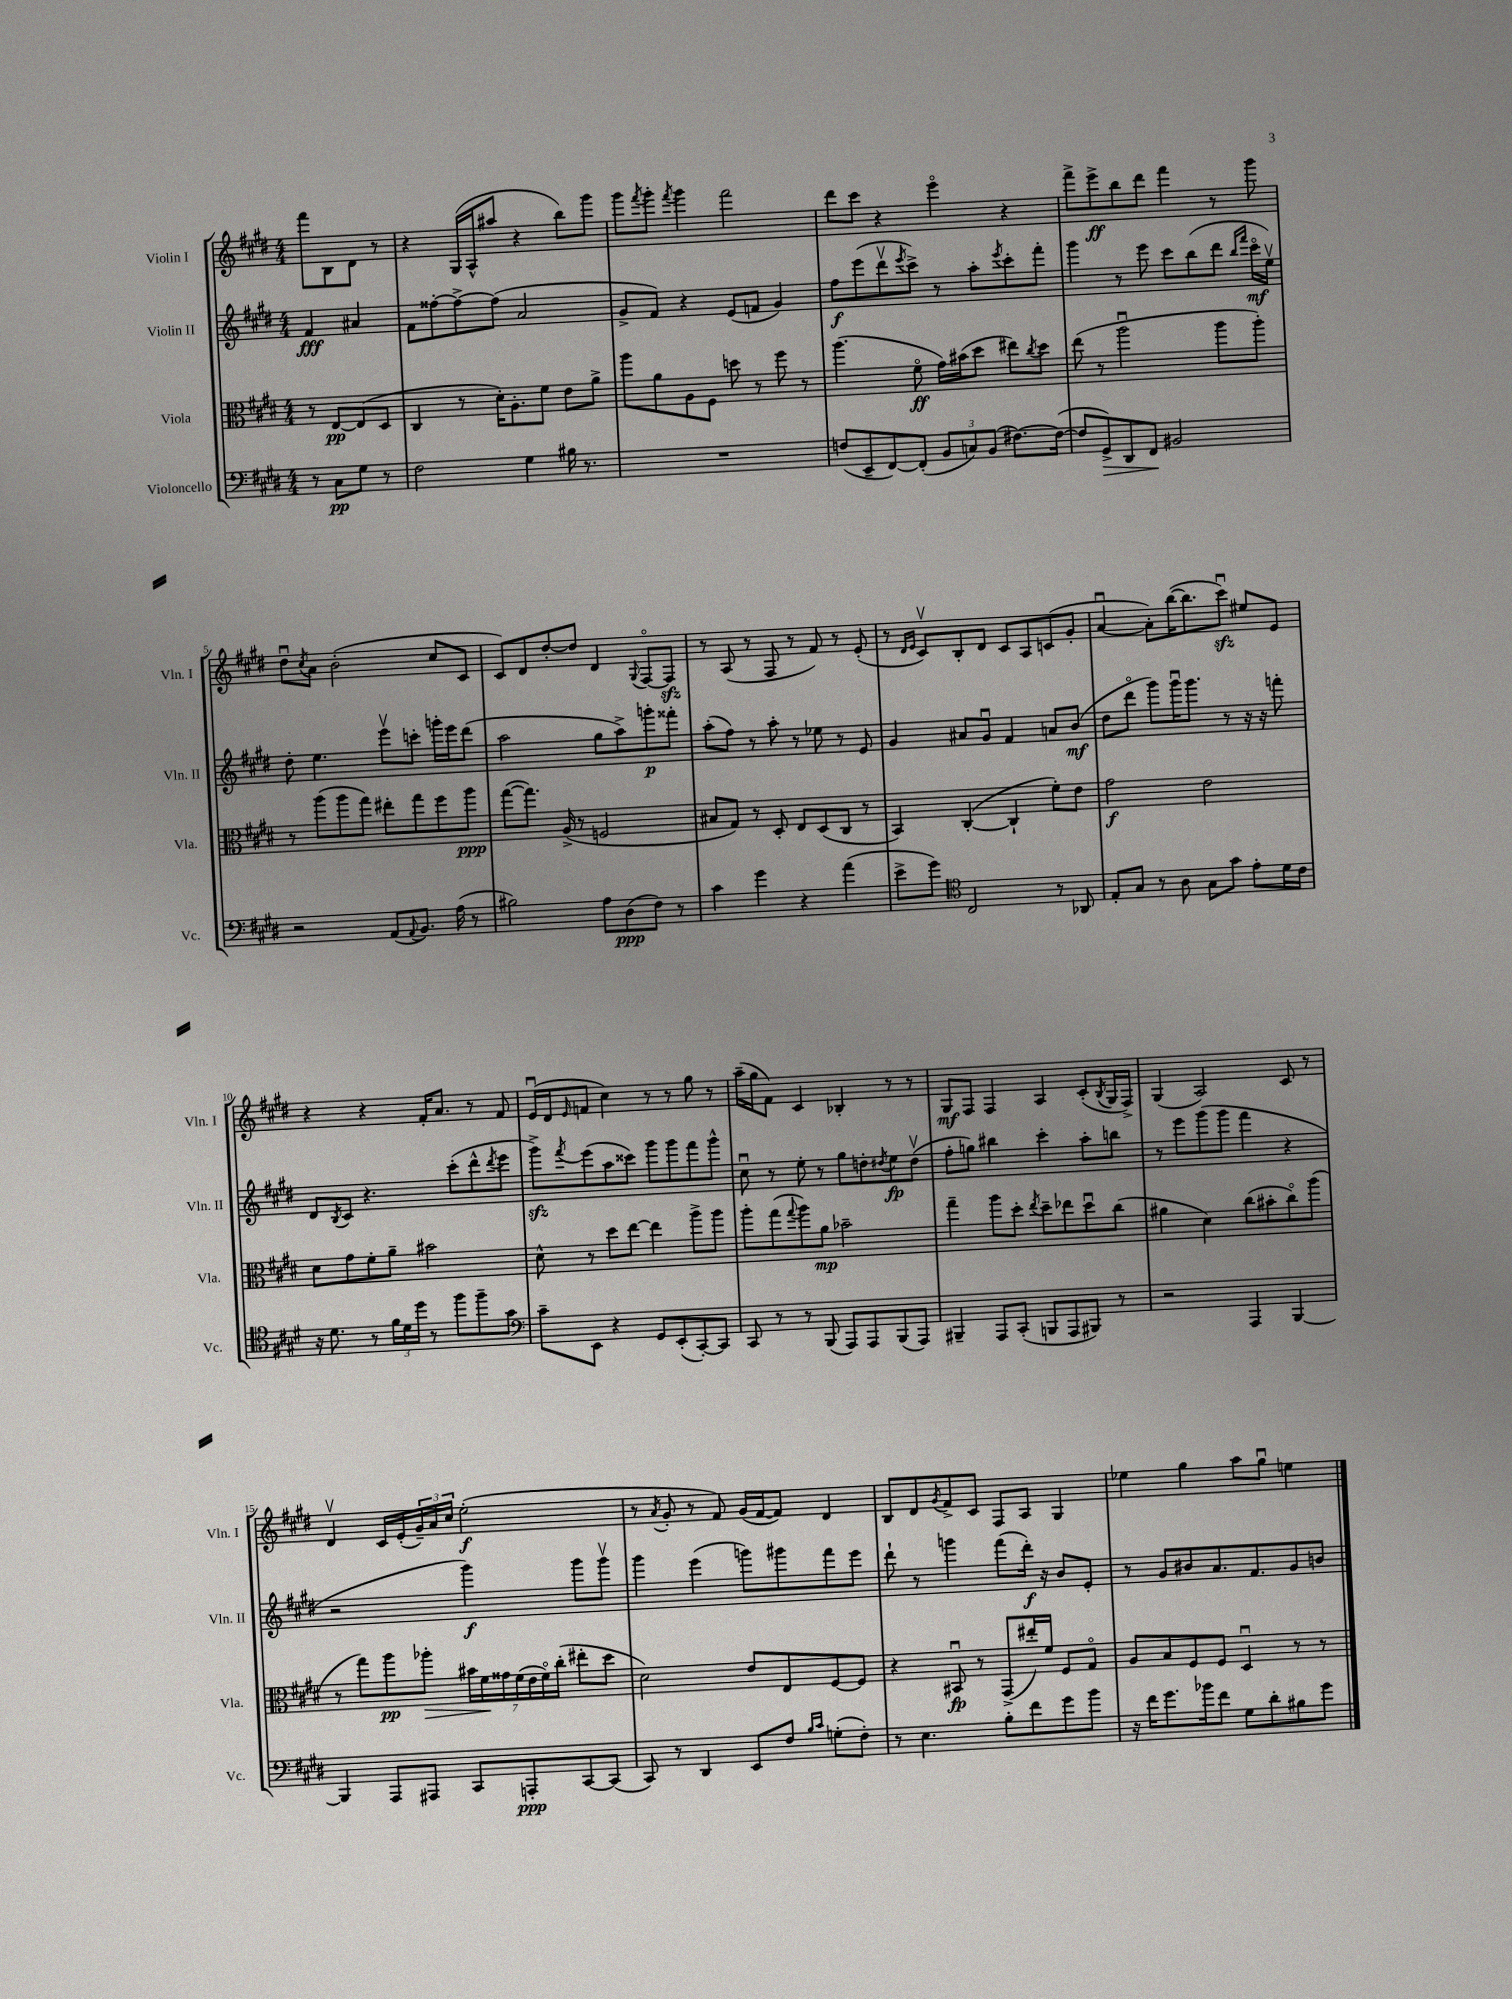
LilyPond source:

<<
\new StaffGroup <<
\new Staff = "s0" \with { instrumentName = "Violin I" shortInstrumentName = "Vln. I" } {
    \clef treble \key e \major \numericTimeSignature \time 4/4 \partial 2
    fis'''8 b8 dis'8 r8 |
    r4 gis16( a16-^ ais''8 r4 b''8) gis'''8 |
    gis'''8 \acciaccatura { fis'''8 } gis'''8-. \acciaccatura { fis'''8 } gis'''4 fis'''2 |
    dis'''8 cis'''8 r4 e'''4\flageolet r4 |
    fis'''8-> e'''8->\ff b''8 dis'''8 fis'''4 r8 gis'''8 |
    dis''8\downbow \acciaccatura { cis''8 } a'8 b'2-.( cis''8 cis'8 |
    cis'8) dis'8 dis''8~-. dis''8 dis'4 \appoggiatura { gis8 } fis8~\flageolet fis8\sfz |
    r8 a8( r8 fis8 r8 fis'8) r8 e'8-.( |
    r8 \grace { dis'16 e'16 } cis'8\upbow) b8-. dis'8 cis'8 a8 c'8( gis'8-. |
    a'4~\downbow a'8-.) b''16~( b''8. cis'''8\downbow\sfz) eis''8 e'8 |
    r4 r4 fis'16-. a'8. r8 fis'8 |
    e'16\downbow( dis'16 \grace { e'16 } f'8 cis''4) r8 r8 gis''8 r8 |
    a''16--( gis''16 fis'8) cis'4 bes4-. r8 r8 |
    gis8\mf fis8 fis4 a4 cis'8-.( \acciaccatura { b8 } gis16 fis16->) |
    gis4( a2) cis'8 r8 |
    dis'4\upbow cis'16 e'16-.( \tuplet 3/2 { gis'16--) a'16 cis''16 } e''2-.\f( |
    r8 \acciaccatura { a'8 } gis'8-. r8 fis'8) gis'16( fis'16~ fis'8) dis'4 |
    b8 dis'8 \acciaccatura { gis'8 } fis'8-> cis'8 fis8 a8 gis4 |
    ees''4 gis''4 a''8 gis''8\downbow e''4 \bar "|." |
}
\new Staff = "s1" \with { instrumentName = "Violin II" shortInstrumentName = "Vln. II" } {
    \clef treble \key e \major \numericTimeSignature \time 4/4 \partial 2
    fis'4\fff ais'4 |
    fis'8 fisis''8~-. fisis''8~-> fisis''8( a'2 |
    gis'8-> fis'8) r4 e'8( f'8 gis'4) |
    fis''8\f e'''8( dis'''8\upbow \acciaccatura { e'''8 } cis'''8->) r8 a''8-. \acciaccatura { e'''8 } cis'''8-. fis'''8-. |
    gis'''4 r8 e'''8 cis'''8 b''8( dis'''8 \grace { b''16 fis'''16 } cis'''16\flageolet\mf e''16\upbow) |
    dis''8-. e''4. e'''8\upbow c'''8-. g'''16-. e'''16 dis'''8( |
    a''2 gis''8 a''8->) g'''8-.\p fisis'''8-. |
    a''8-.( fis''8) r8 a''8-. r8 ees''8 r8 e'8 |
    gis'4 ais'8 gis'8\downbow fis'4 a'8 b'8\mf( |
    dis''8 dis'''8\flageolet gis'''8) gis'''16\downbow gis'''8. r8 r16 r16 f'''8-. |
    dis'8 \acciaccatura { b8 } cis'8 r4. cis'''8-.( dis'''8-^ \acciaccatura { dis'''8 } e'''8 |
    gis'''8->\sfz) \acciaccatura { fis'''8 } e'''8( a''8 cisis'''8) gis'''8 gis'''8 fis'''8 gis'''8-^ |
    cis''8\downbow r8 e''8-. r8 gis''8 d''8-. \acciaccatura { dis''8 } e''8\fp dis''8\upbow( |
    fis''8-. g''8) bis''4 cis'''4-. a''8-. b''8 |
    r8 e'''8 gis'''8( gis'''8 fis'''4 r4 |
    r2 gis'''4\f) gis'''8 gis'''8\upbow |
    gis'''4 e'''4( g'''8) gis'''8 fis'''8 e'''8 |
    dis'''8-! r8 g'''4 fis'''8( dis'''16-.\f) r16 b'8 e'8-. |
    r8 gis'8 bis'8 a'8. fis'8. gis'8 b'8 \bar "|." |
}
\new Staff = "s2" \with { instrumentName = "Viola" shortInstrumentName = "Vla." } {
    \clef alto \key e \major \numericTimeSignature \time 4/4 \partial 2
    r8 e8~\pp e8( dis8 |
    cis4 r8 dis'16-.) a8.-. fis'8 e'8 a'8-> |
    a''8 a'8 a8 fis8 d''8 r8 fis''8 r8 |
    a''4.( fis'8\flageolet\ff gis'16) bis'16( dis''8 eis''8) \acciaccatura { cis''8 } dis''8 |
    e''8( r8 a''2\downbow a''8 a''8-.) |
    r8 a''8( a''8 gis''8) eis''8-. gis''8 fis''8 a''8\ppp |
    gis''8~( gis''8.) a16->( r8 f2 |
    bis8 gis8) r8 dis8-. e8 dis8( cis8 r8 |
    b,4) cis4~-.( cis4-! fis'8-.) e'8 |
    gis'2\f e'2 |
    dis'8 gis'8 fis'8-. a'8-- bis'2 |
    dis'8-^ r8 dis''8 e''8~ e''4 a''8-> a''8 |
    a''8-. gis''8( \appoggiatura { gis''8 } a''8) a'8\mp bes'2-- |
    gis''4-- a''8 dis''8-. \acciaccatura { e''8 } dis''8-- ees''8 dis''8\downbow cis''8( |
    ais'4 dis'4) cis''8( bis'8-. cis''8\flageolet) a''8( |
    r8 gis''8) a''8\pp aes''8-.\> \tuplet 7/4 { bis'16 fis'16\! gisis'16 fis'16( e'16 fis'16\flageolet) cis''16-.( } eis''8-. dis''8 |
    dis'2) e'8 e8 fis8~ fis8 |
    r4 bis,8\downbow\fp r8 gis,8->( eis''16-.) fis'16 fis8 gis8\flageolet |
    a8 b8 fis8 fis8 dis4\downbow r8 r8 \bar "|." |
}
\new Staff = "s3" \with { instrumentName = "Violoncello" shortInstrumentName = "Vc." } {
    \clef bass \key e \major \numericTimeSignature \time 4/4 \partial 2
    r8 cis8\pp gis8 r8 |
    fis2 gis4 bis16 r8. |
    R1 |
    f8( e,8-- fis,8~) fis,8-.( \tuplet 3/2 { b,8 c8) b,8( } fis8.~) fis16~( |
    fis8 gis,8->\>) dis,8 fis,8\! bis,2 |
    r2 a,8( \appoggiatura { a,8 } b,8.) a16( r8 |
    bis2) a8 dis8\ppp( fis8) r8 |
    cis'4 gis'4 r4 a'4( |
    e'8-> gis'8) \clef tenor cis2 r8 aes,8 |
    e8-. gis8 r8 a8 gis8 gis'8 e'8-. dis'16 cis'16 |
    r16 dis'8. r8 \tuplet 3/2 { fis'16 dis'16 dis''16 } r8 fis''8 fis''8-- gis'8 |
    \clef bass cis'8-- e,8 r4 gis,8 e,8-.( cis,8~-.) cis,8 |
    cis,8 r8 r8 b,,8( a,,8) a,,8 b,,8( a,,8) |
    bis,,4-- a,,8 cis,8-.( b,,8 a,,8 bis,,8) r8 |
    r2 a,,4 b,,4~ |
    b,,4 a,,8 ais,,8 cis,8 a,,8-.\ppp cis,8~ cis,8( |
    cis,8) r8 dis,4 e,8 fis8 \grace { b16 cis'16 } g8-.( fis8-.) |
    r8 e4. b8-. fis'8 gis'8 b'8 |
    r16 fis'16 gis'8. bes'16 fis'8 gis8 dis'8-. bis8 gis'8 \bar "|." |
}
>>
>>
